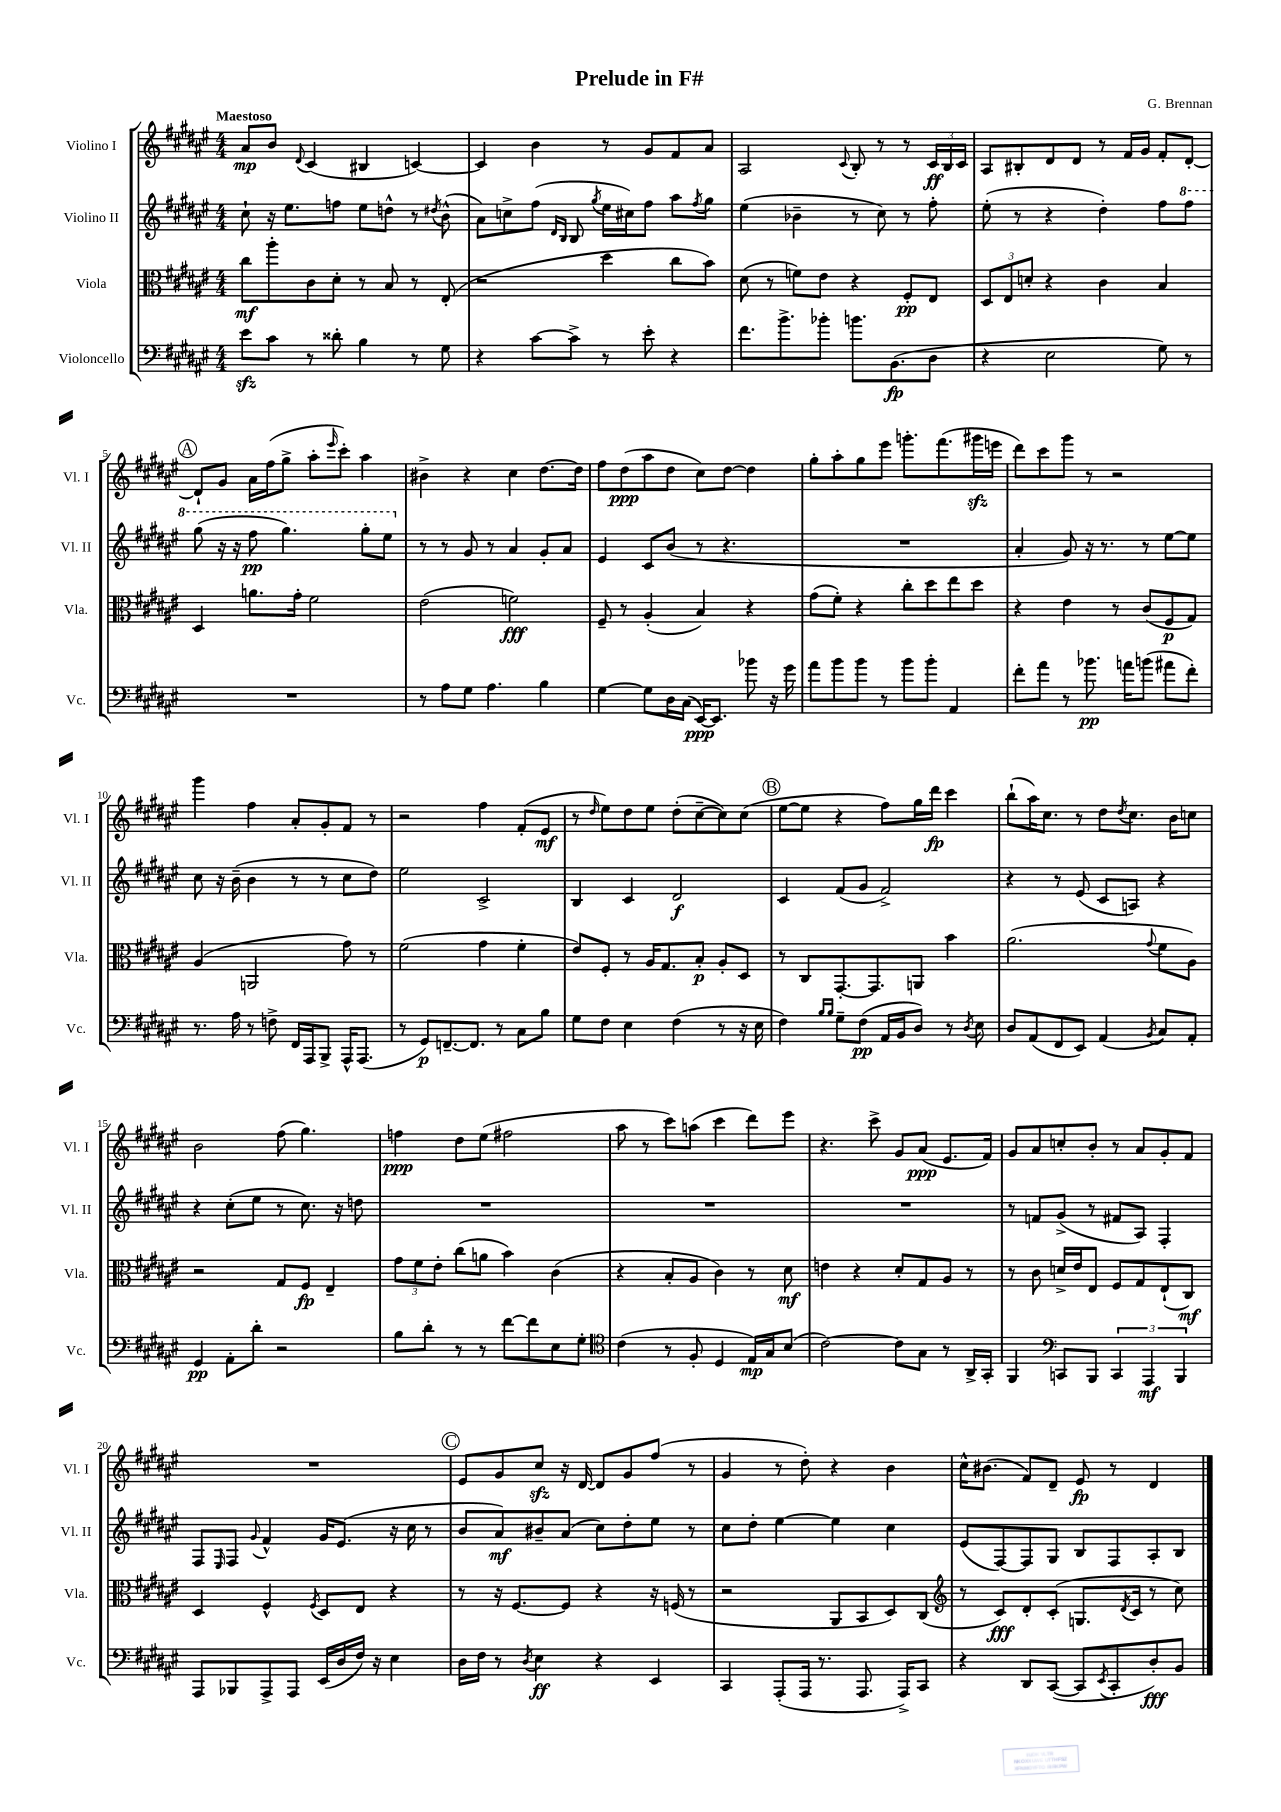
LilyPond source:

\header { title = "Prelude in F#" composer = "G. Brennan" }
<<
\new StaffGroup <<
\new Staff = "s0" \with { instrumentName = "Violino I" shortInstrumentName = "Vl. I" } {
    \clef treble \key fis \major \numericTimeSignature \time 4/4 \tempo "Maestoso"
    ais'8\mp b'8 \appoggiatura { dis'8 } cis'4( bis4 c'4~) |
    c'4 b'4 r8 gis'8 fis'8 ais'8 |
    ais2 \appoggiatura { cis'8 } b8-. r8 r8 \tuplet 3/2 { cis'16\ff b16 cis'16 } |
    ais8 bis8-. dis'8 dis'8 r8 fis'16 gis'16 fis'8-. dis'8~-. |
    \mark \markup { \circle "A" } dis'8-! gis'8 ais'16 fis''16( gis''8-> ais''8-. \grace { eis'''16 } cis'''8-.) ais''4 |
    bis'4-> r4 cis''4 dis''8.~ dis''16 |
    fis''8 dis''8\ppp( ais''8 dis''8 cis''8) dis''8~ dis''4 |
    gis''8-. ais''8-. gis''8 eis'''8 g'''8.-. fis'''8.( gis'''16\sfz e'''16 |
    dis'''8) cis'''8 gis'''8 r8 r2 |
    gis'''4 fis''4 ais'8-. gis'8-. fis'8 r8 |
    r2 fis''4 fis'8-.( eis'8\mf |
    r8 \grace { dis''16 } eis''8) dis''8 eis''8 dis''8-.( cis''8~-- cis''8) cis''8( |
    \mark \markup { \circle "B" } eis''8~ eis''8 r4 fis''8) gis''16 dis'''16\fp cis'''4 |
    b''8-!( ais''16) cis''8. r8 dis''8 \acciaccatura { dis''8 } cis''8. b'16 c''8 |
    b'2 fis''8( gis''4.) |
    f''4\ppp dis''8 eis''8( fis''2 |
    ais''8 r8 cis'''8) a''8( cis'''4 dis'''8) eis'''8 |
    r4. cis'''8-> gis'8 ais'8\ppp( eis'8. fis'16) |
    gis'8 ais'8 c''8-. b'8-. r8 ais'8 gis'8-. fis'8 |
    R1 |
    \mark \markup { \circle "C" } eis'8 gis'8 cis''8\sfz r16 dis'16~ dis'8 gis'8 fis''8( r8 |
    gis'4 r8 dis''8-.) r4 b'4 |
    cis''16-^ bis'8.( fis'8) dis'8-- eis'8\fp r8 dis'4 \bar "|." |
}
\new Staff = "s1" \with { instrumentName = "Violino II" shortInstrumentName = "Vl. II" } {
    \clef treble \key fis \major \numericTimeSignature \time 4/4
    cis''8-! r16 eis''8. f''8 eis''8 d''8-^ r8 \acciaccatura { dis''8 } b'8-^( |
    ais'8) c''8-> fis''8( \grace { dis'16 b16 } b8 \acciaccatura { gis''8 } eis''16 cis''16) fis''8 ais''8 \acciaccatura { fis''8 } gis''8 |
    eis''4( bes'4-- r8 cis''8) r8 fis''8-. |
    eis''8-.( r8 r4 dis''4-.) fis''8 \ottava #1 fis'''8 |
    \mark \markup { \circle "A" } gis'''8( r16 r16 fis'''8\pp gis'''4.) gis'''8-. eis'''8 \ottava #0 |
    r8 r8 gis'8 r8 ais'4 gis'8-. ais'8 |
    eis'4 cis'8 b'8( r8 r4. |
    R1 |
    ais'4-. gis'8) r16 r8. r8 eis''8~ eis''8 |
    cis''8 r16 b'16--( b'4 r8 r8 cis''8 dis''8) |
    eis''2 cis'2-> |
    b4 cis'4 dis'2\f |
    \mark \markup { \circle "B" } cis'4 fis'8( gis'8 fis'2->) |
    r4 r8 eis'8( cis'8 a8) r4 |
    r4 cis''8-.( eis''8 r8 cis''8.) r16 d''8 |
    R1 |
    R1 |
    R1 |
    r8 f'8 gis'8->( r8 fis'8 ais8) fis4-. |
    fis8 \grace { eis16 } fis8 \appoggiatura { gis'8 } fis'4-^ gis'16 eis'8.( r16 cis''16 r8 |
    \mark \markup { \circle "C" } b'8 ais'8\mf) bis'8-- ais'8( cis''8) dis''8-. eis''8 r8 |
    cis''8 dis''8-. eis''4~ eis''4 cis''4 |
    eis'8( fis8~) fis8 gis8 b8 fis8 ais8-. b8 \bar "|." |
}
\new Staff = "s2" \with { instrumentName = "Viola" shortInstrumentName = "Vla." } {
    \clef alto \key fis \major \numericTimeSignature \time 4/4
    cis''8\mf ais''8-. cis'8 dis'8-. r8 b8 r8 eis8-.( |
    r2 dis''4 cis''8 b'8) |
    dis'8( r8 f'8) eis'8 r4 fis8-.\pp eis8 |
    \tuplet 3/2 { dis8 eis8 d'8-. } r4 cis'4 b4 |
    \mark \markup { \circle "A" } dis4 a'8. gis'16-. fis'2 |
    eis'2( f'2\fff) |
    fis8-- r8 ais4-.( b4) r4 |
    gis'8( fis'8-.) r4 cis''8-. dis''8 eis''8 dis''8 |
    r4 eis'4 r8 cis'8( fis8\p gis8) |
    ais4( a,2 gis'8) r8 |
    fis'2( gis'4 fis'4-. |
    eis'8) fis8-. r8 ais16 gis8. b8-.\p ais8-. dis8 |
    \mark \markup { \circle "B" } r8 cis8 gis,8.~-. gis,8. a,8 b'4 |
    ais'2.( \appoggiatura { gis'8 } fis'8 ais8) |
    r2 gis8 fis8\fp eis4-- |
    \tuplet 3/2 { gis'8 fis'8 eis'8-. } cis''8( a'8 b'4) cis'4( |
    r4 b8-. ais8 cis'4) r8 dis'8\mf |
    e'4 r4 dis'8-. gis8 ais8 r8 |
    r8 cis'8 d'16-> eis'16 eis8 fis8 gis8 eis8-!( cis8\mf) |
    dis4 fis4-^ \acciaccatura { fis8 } dis8 eis8 r4 |
    \mark \markup { \circle "C" } r8 r16 fis8.~ fis8 r4 r16 f16( r8 |
    r2 ais,8 b,8 dis8) cis8( |
    \clef treble r8 cis'8\fff) dis'8-. cis'8-.( g8. \acciaccatura { dis'8 } cis'16 r8 cis''8) \bar "|." |
}
\new Staff = "s3" \with { instrumentName = "Violoncello" shortInstrumentName = "Vc." } {
    \clef bass \key fis \major \numericTimeSignature \time 4/4
    eis'8\sfz cis'8 r8 disis'8-. b4 r8 gis8 |
    r4 cis'8~ cis'8-> r8 eis'8-. r4 |
    fis'8. b'8.-> bes'8-. b'8. b,8.\fp( dis8 |
    r4 eis2 gis8) r8 |
    \mark \markup { \circle "A" } R1 |
    r8 ais8 gis8 ais4. b4 |
    gis4~ gis8 dis16 cis16( eis,16~\ppp) eis,8. bes'8 r16 gis'16 |
    ais'8 b'8 b'8 r8 b'8 b'8-. ais,4 |
    fis'8-. ais'8 r8 bes'8.\pp a'16 b'8( ais'8 fis'8-.) |
    r8. ais16 r8 f8-> fis,16 ais,,16 b,,8-> ais,,16-^ ais,,8.( |
    r8 gis,8\p) f,8.~-- f,8. r8 cis8 b8 |
    gis8 fis8 eis4 fis4( r8 r16 eis16 |
    \mark \markup { \circle "B" } fis4) \grace { b16 b16 } gis8-- fis8\pp( ais,16 b,16 dis8) r8 \acciaccatura { dis8 } eis8 |
    dis8 ais,8( fis,8 eis,8) ais,4( \acciaccatura { b,8 } cis8) ais,8-. |
    gis,4\pp ais,8-. dis'8-. r2 |
    b8 dis'8-. r8 r8 fis'8~ fis'8 eis8 gis8-. |
    \clef tenor cis'4( r8 fis8-. dis4 eis16\mp) gis16 b8( |
    cis'2~) cis'8 gis8 r8 ais,16-> gis,16-. |
    fis,4 \clef bass c,8 b,,8 \tuplet 3/2 { c,4 ais,,4\mf b,,4 } |
    ais,,8 bes,,8 ais,,8-> ais,,8 eis,16( dis16 fis16) r16 eis4 |
    \mark \markup { \circle "C" } dis16 fis16 r8 \acciaccatura { dis8 } eis4\ff r4 eis,4 |
    cis,4 ais,,8-.( ais,,16 r8. ais,,8. ais,,16->) cis,8 |
    r4 dis,8 cis,8~( cis,8 \acciaccatura { eis,8 } cis,8-. dis8-.\fff) b,8 \bar "|." |
}
>>
>>
